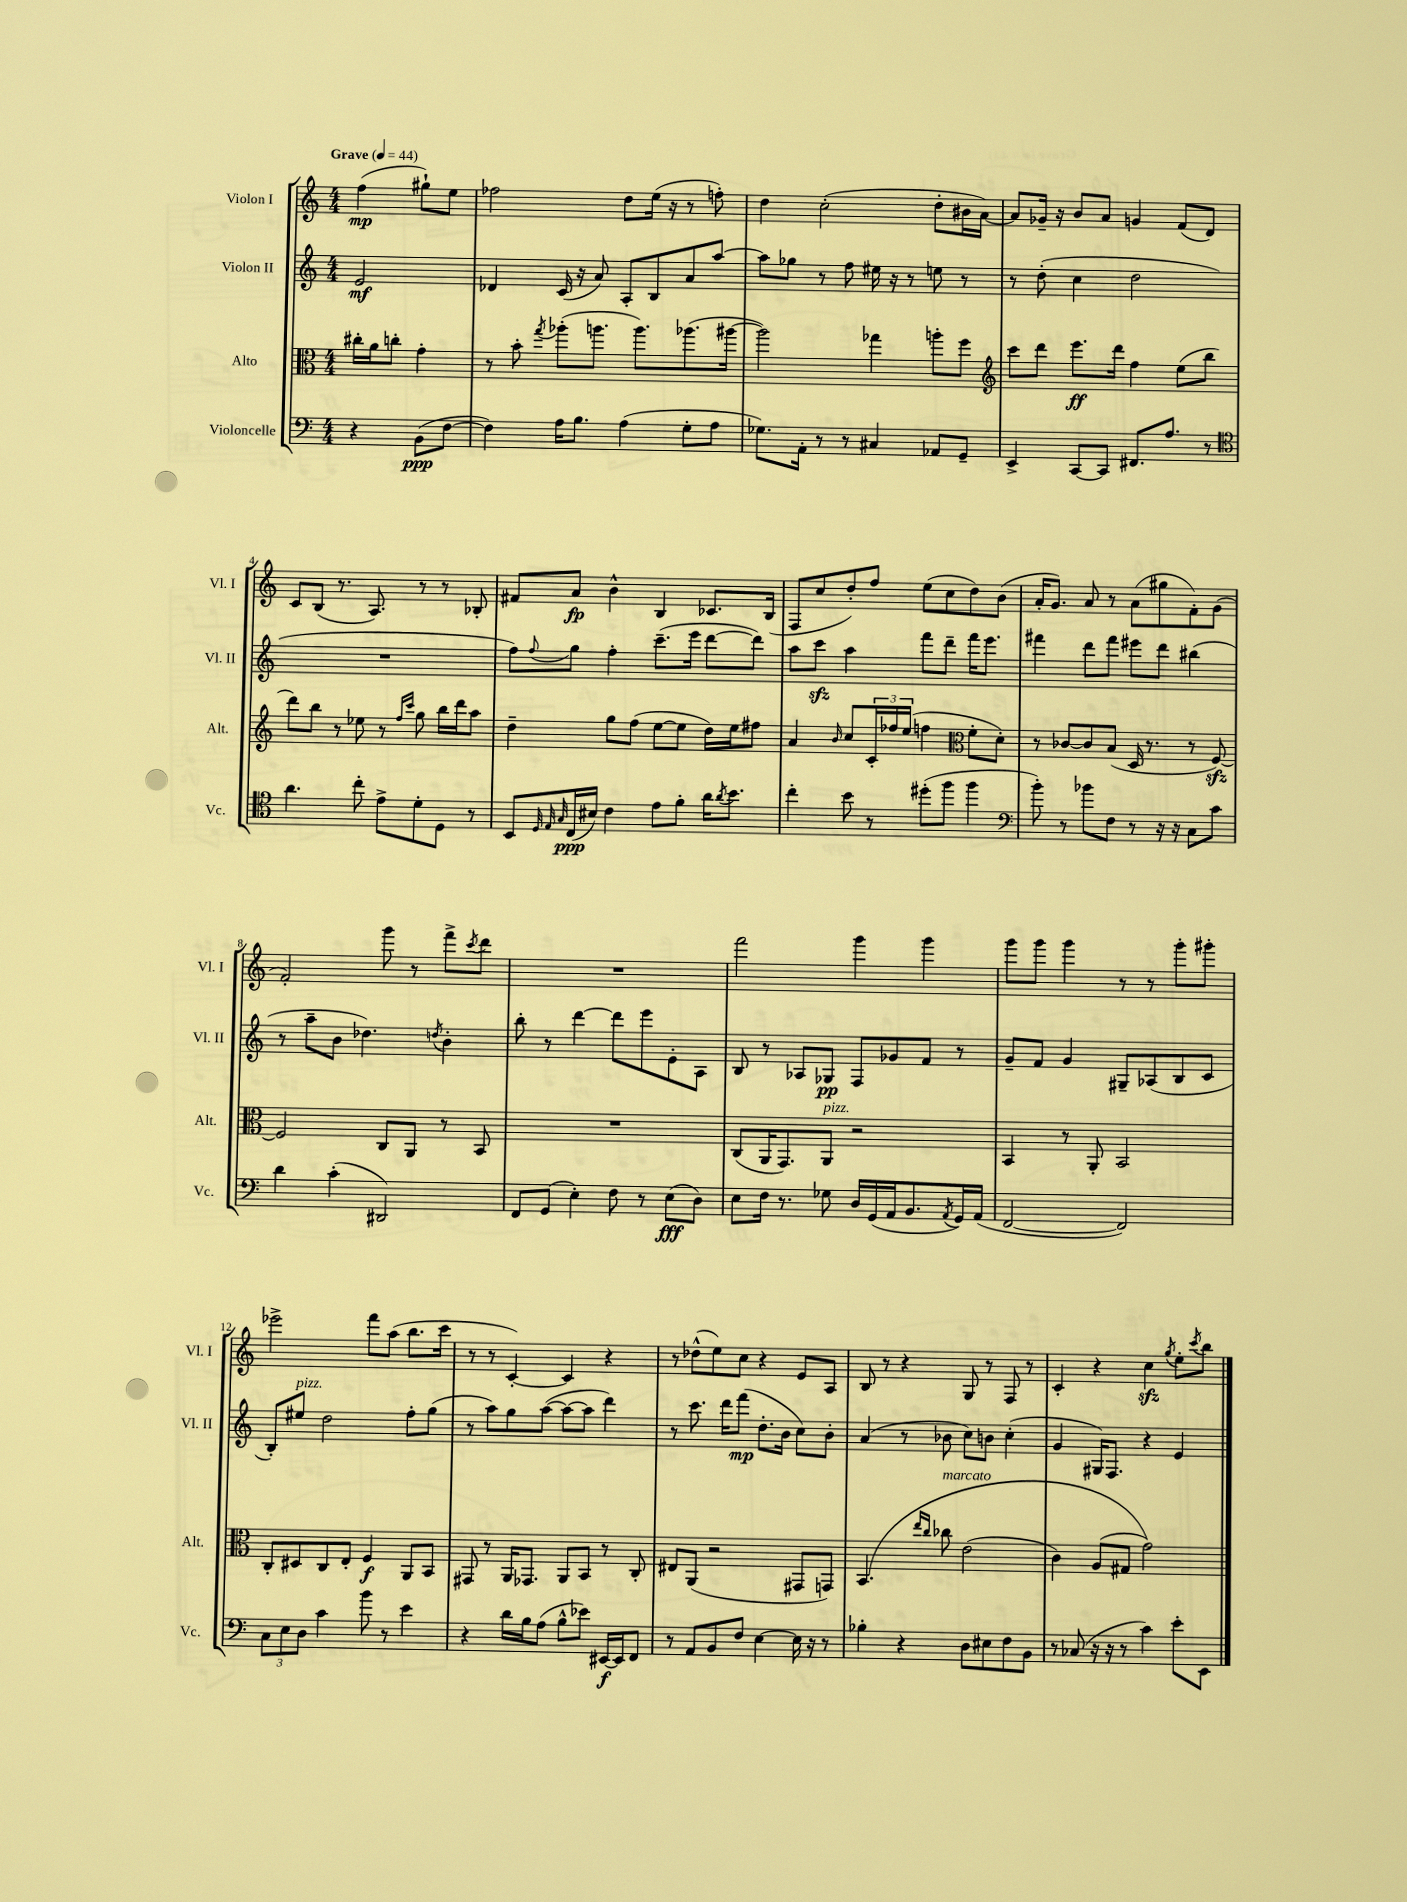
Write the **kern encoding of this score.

**kern	**kern	**kern	**kern
*staff4	*staff3	*staff2	*staff1
*clefF4	*clefC3	*clefG2	*clefG2
*k[]	*k[]	*k[]	*k[]
*M4/4	*M4/4	*M4/4	*M4/4
*MM44	*MM44	*MM44	*MM44
4r	16cc#'	2e	(4ff
.	16a	.	.
.	8cc'	.	.
(8BB	4g'	.	8gg#`)
[8F	.	.	8ee
=	=	=	=
4F])	8r	4d-	2ff-
.	8b'	.	.
.	8qgg	.	.
16A	(8aa-'	(16c	.
8.B	.	16r	.
.	8.aa	8a)	.
(4A	.	8A'	8dd
.	8.aa)	.	.
.	.	8B	(16ee
.	.	.	16r
8G'	(8.aa-	8a	8r
8A	.	[8aa	8ff')
.	[16aa#	.	.
=	=	=	=
8.G-)	2aa#])	8aa]	4dd
.	.	8gg-	.
16AA'	.	.	.
8r	.	8r	(2cc'
8r	.	8ff	.
4C#	4gg-	16ee#	.
.	.	16r	.
.	.	8r	.
8AA-	8aa'	8ee	8dd'
8GG~	8ff	8r	16b#
.	.	.	[16a)
=	=	=	=
*	*clefG2	*	*
4EE^	8ccc	8r	8a]
.	8ddd	(8dd'	16g-~
.	.	.	16r
[8CC	8.eee	4cc	8b
8CC]	.	.	8a
.	16ddd	.	.
8.FF#	4ff	2dd	4g
8.A	.	.	.
.	(8ee	.	(8f
8r	8bb	.	8d)
=	=	=	=
*clefC4	*	*	*
4.a	8ddd)	1r	8c
.	8bb	.	(8B
.	8r	.	8.r
8cc'	8ee-	.	.
.	.	.	8.A)
8e^	8r	.	.
.	16qqff	.	.
.	16qqccc	.	.
8d'	8gg	.	8r
8D	16bb	.	8r
.	16ddd	.	.
8r	8aa	.	8B-'
=	=	=	=
8BB	4dd~	8ff)	8f#
32qqD	.	.	.
32qqE	.	.	.
32qqG	.	8qqff	.
(16C	.	8gg	8a
16B#)	.	.	.
4c	8gg	4ff'	4b^^
.	(8ff	.	.
8e	[8ee	(8.ccc~	4B
8f'	8ee]	.	.
.	.	16eee	.
16a	16dd)	[8ddd	8.c-
8qa	.	.	.
8.b	16ee	.	.
.	8ff#	8ddd])	.
.	.	.	(16B
=	=	=	=
4cc'	4a	8aa	8F
.	.	8ccc	8cc
.	16qqb	.	.
8b	8cc	4aa	8dd')
8r	24c'	.	8ff
.	24ff-	.	.
.	(24ee	.	.
(8dd#'	4ff	8fff	(8ee
8ff	.	8ddd~	8cc
*	*clefC3	*	*
4ff	8f'	16fff	8dd)
.	.	8.eee	.
.	8d')	.	(8b
=	=	=	=
*clefF4	*	*	*
8b')	8r	4fff#	16a'
.	.	.	8.g)
8r	[8c-	.	.
8b-	8c-]	8ddd	8a
8F	(8B	8fff#	8r
8r	16D	8eee#	(8a
.	8.r	.	.
16r	.	8ddd	8gg#
16r	.	.	.
8C	8r	(4bb#	8f')
8c	[8F)	.	(8g
=	=	=	=
4d	2F]	8r	2f')
.	.	8aa~	.
(4c'	.	8b	.
.	.	4.dd-)	.
2DD#)	8C	.	8ggg
.	8AA	.	8r
.	.	8qdd	.
.	8r	4b'	8fff^
.	.	.	8qccc
.	8BB	.	8ddd
=	=	=	=
8FF	1r	8bb'	1r
(8GG	.	8r	.
4E')	.	[4ddd	.
8F	.	8ddd]	.
8r	.	8eee	.
(8E	.	8e'	.
8D)	.	8A	.
=	=	=	=
8E	(8C	8B	2fff
16F	16AA	8r	.
8.r	8.GG)	.	.
.	.	8A-	.
8G-	8AA	8G-	.
16D	2r	8F	4ggg
(16GG	.	.	.
16AA	.	8g-	.
8.BB	.	.	.
.	.	8f	4ggg
8qAA	.	.	.
16GG)	.	8r	.
(16AA	.	.	.
=	=	=	=
[2FF	4BB	8g~	8ggg
.	.	8f	8ggg
.	8r	4g	4ggg
.	8AA'	.	.
2FF])	2BB	8G#~	8r
.	.	(8A-	8r
.	.	8B	8ggg'
.	.	8c	8ggg#'
=	=	=	=
12C	8C'	8B')	2eee-^
12E	.	.	.
.	8D#	8ee#	.
12D	.	.	.
4c	8C	2dd	.
.	8E'	.	.
8b	4F	.	8fff
8r	.	.	(8aa
4e	8AA	8ff'	8.bb
.	8BB	(8gg	.
.	.	.	16ccc
=	=	=	=
4r	8GG#	8r	8r
.	8r	8aa)	8r
16d	16AA	8gg	[4c')
16B	8.GG-	.	.
(8A	.	([8aa	.
8B^^	8AA	8aa_	4c]
8e-)	8BB	8aa]	.
[16EE#	8r	4ddd)	4r
16EE#]	.	.	.
8FF	8C'	.	.
=	=	=	=
8r	8E#	8r	8r
8AA	(8AA	8.ccc	(8dd-^^
8BB	2r	.	8ee)
.	.	16ddd	.
8F	.	(8fff	8cc
[4E	.	8.dd'	4r
.	.	16b	.
16E]	8GG#	8cc)	8e
16r	.	.	.
8r	8GG)	8b'	8A
=	=	=	=
4B-'	&(4.BB	(4a	8B
.	.	.	8r
4r	.	8r	4r
.	16qqee	.	.
.	16qqcc	.	.
.	8cc-	8b-	.
8D	(2e	8cc)	8G
8E#	.	8b	8r
8F	.	(4cc'	8F
8BB	.	.	8r
=	=	=	=
8r	4c)	4g	4c'
(8C-	.	.	.
16r	(8A	16G#)	4r
16r	.	8.F	.
8r	8G#	.	.
4c)	2g)&)	4r	4cc
.	.	.	8qgg
8e'	.	4e	8ee'
.	.	.	8qccc
8EE	.	.	8bb
==	==	==	==
*-	*-	*-	*-
